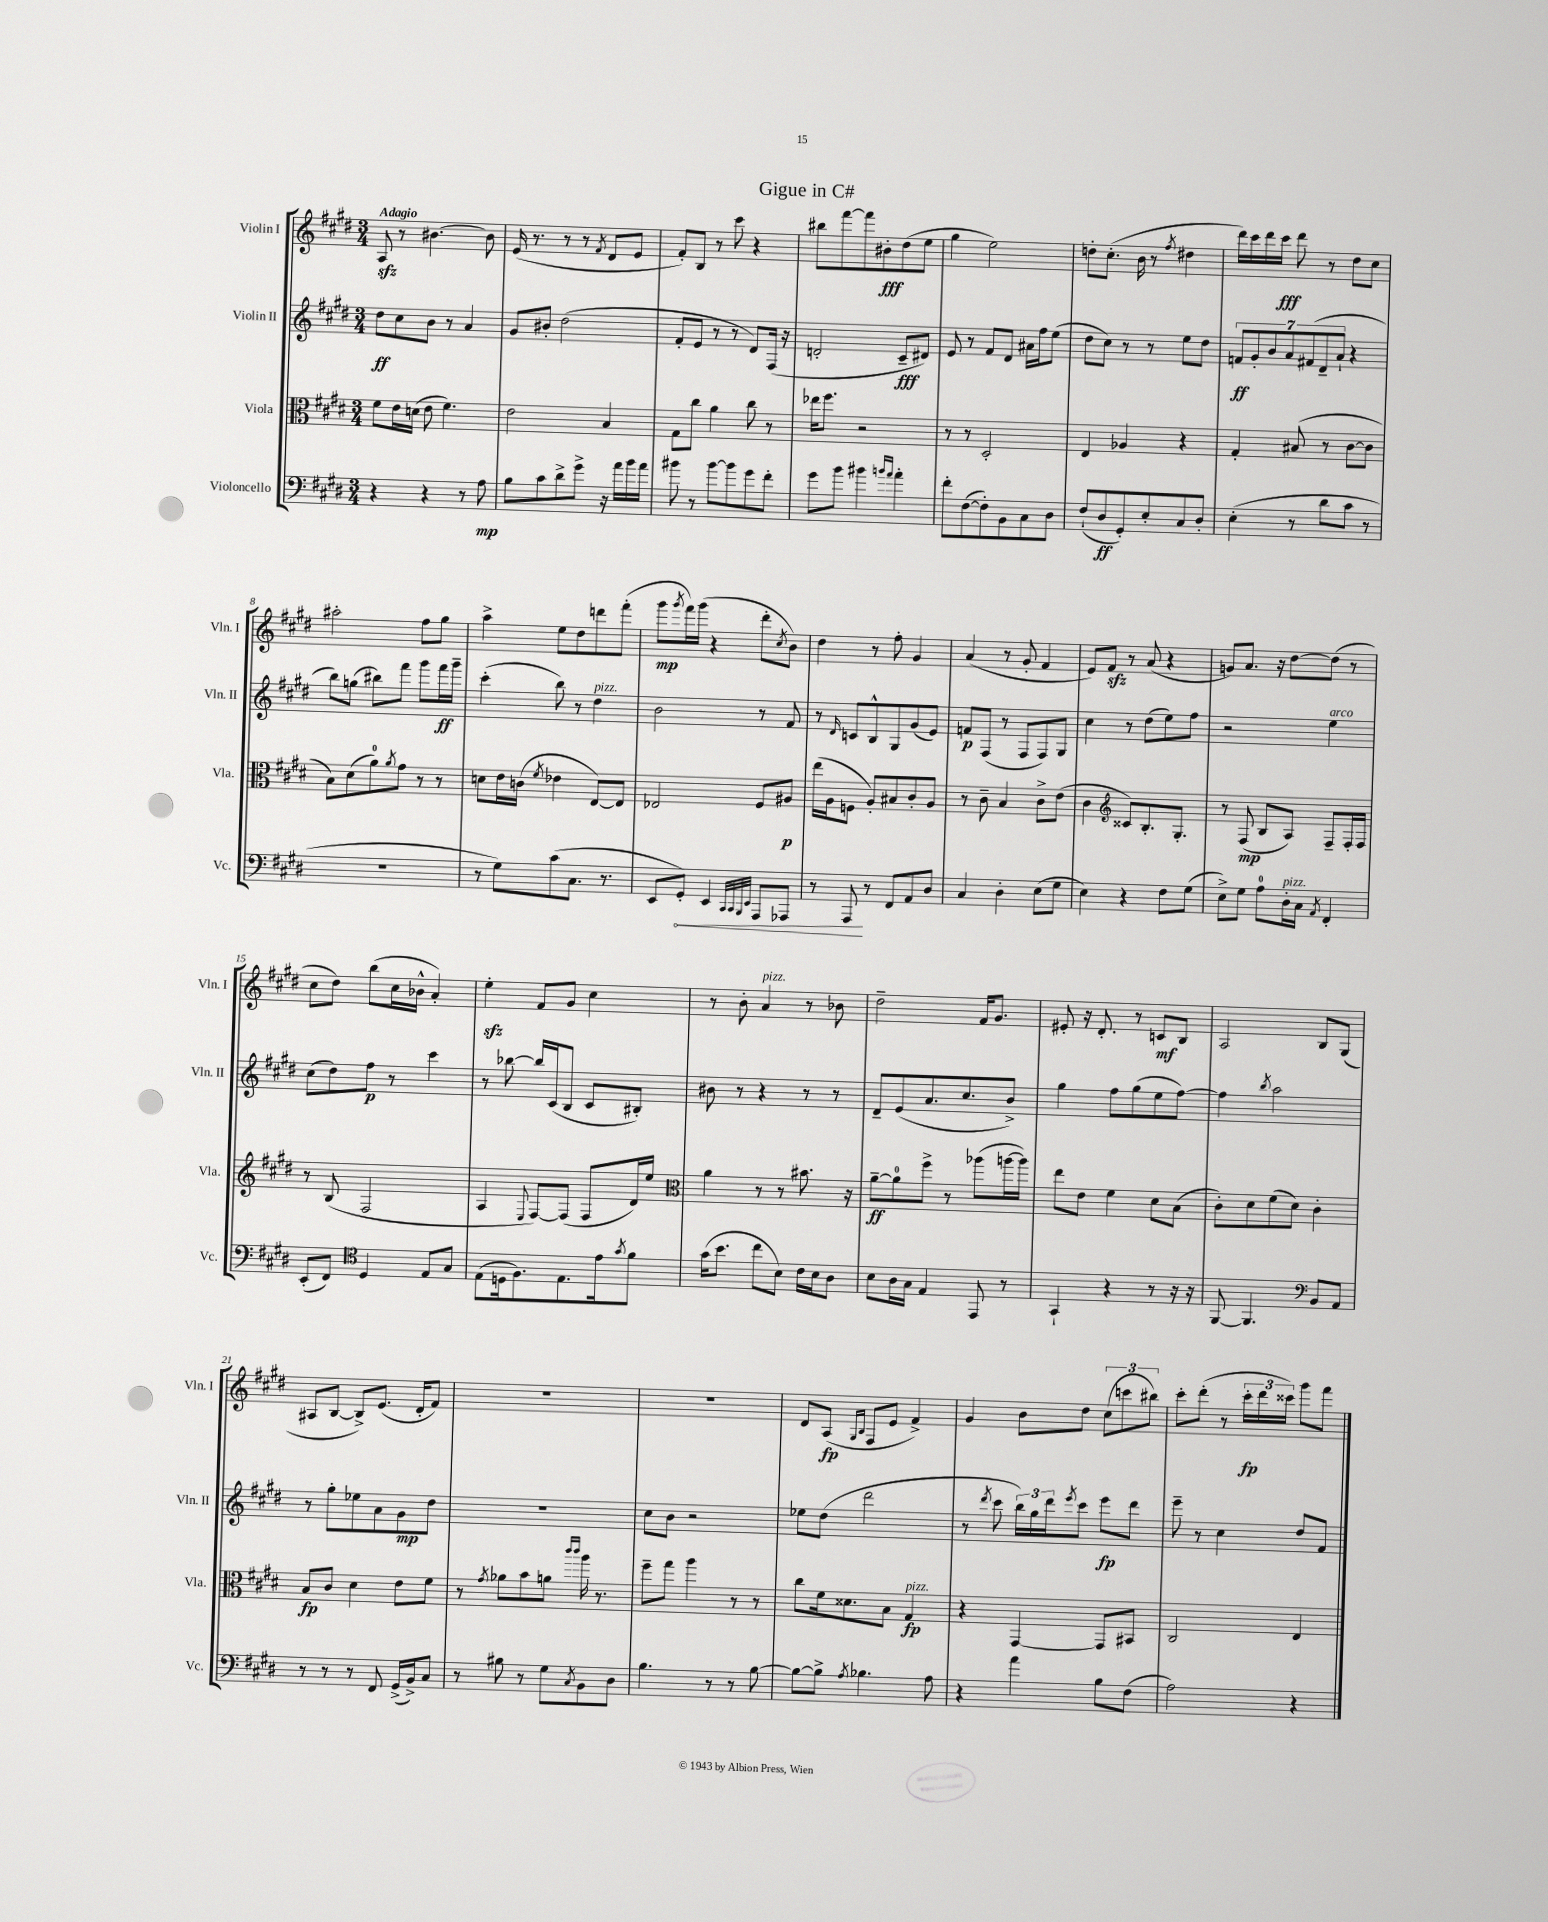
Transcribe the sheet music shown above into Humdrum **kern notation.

**kern	**dynam	**kern	**dynam	**kern	**dynam	**kern	**dynam
*part4	*part4	*part3	*part3	*part2	*part2	*part1	*part1
*staff4	*staff4	*staff3	*staff3	*staff2	*staff2	*staff1	*staff1
*I"Violoncello	*	*I"Viola	*	*I"Violin II	*	*I"Violin I	*
*I'Vc.	*	*I'Vla.	*	*I'Vln. II	*	*I'Vln. I	*
*clefF4	*	*clefC3	*	*clefG2	*	*clefG2	*
*k[f#c#g#d#]	*	*k[f#c#g#d#]	*	*k[f#c#g#d#]	*	*k[f#c#g#d#]	*
*M3/4	*	*M3/4	*	*M3/4	*	*M3/4	*
=1	=1	=1	=1	=1	=1	=1	=1
!	!	!	!	!	!	!LO:TX:a:B:t=Adagio	!
4r	.	8f#\L	.	8dd#\L	ff	8Azz/	.
.	.	16e\L	.	8cc#\	.	8r	.
.	.	(16dn\JJ	.	.	.	.	.
4r	.	8e\	.	8b\J	.	[4.b#X\	.
.	.	4.f#\)	.	8r	.	.	.
8r	.	.	.	4a/	.	.	.
8A\	mp	.	.	.	.	8b#\]	.
=2	=2	=2	=2	=2	=2	=2	=2
8B\L	.	2e\	.	8g#/L	.	(16e/	.
.	.	.	.	.	.	8.r	.
8c#\	.	.	.	8b#X'/J	.	.	.
8d#^\	.	.	.	(2dd#\	.	8r	.
8g#^\J	.	.	.	.	.	8r	.
.	.	.	.	.	.	8qf#/	.
16r	.	4B/	.	.	.	8d#/L	.
16a\LL	.	.	.	.	.	.	.
16b\	.	.	.	.	.	8e/J	.
16a\JJ	.	.	.	.	.	.	.
=3	=3	=3	=3	=3	=3	=3	=3
8b#X\	.	8G#\L	.	8f#'/L	.	8f#'/L)	.
8r	.	8cc#\J	.	8e/J	.	8B/J	.
[8b#\L	.	4a\	.	8r	.	8r	.
8b#\]	.	.	.	8r	.	8ccc#\	.
8g#\	.	8cc#\	.	8d#/L)	.	4r	.
8f#'\J	.	8r	.	(16F#/Jk	.	.	.
.	.	.	.	16r	.	.	.
=4	=4	=4	=4	=4	=4	=4	=4
8g#\L	.	16ee-X\KL	.	2dn'/	.	8bb#X\L	.
.	.	8.ff#\J	.	.	.	.	.
8b\J	.	.	.	.	.	[8fff#\	.
4b#X\	.	2r	.	.	.	8fff#\]	.
.	.	.	.	.	.	8b#X'\	fff
16qqbn/LL	.	.	.	.	.	.	.
16qqa/JJ	.	.	.	.	.	.	.
4a'\	.	.	.	8c#~/L	fff	(8dd#\	.
.	.	.	.	8d#X/J)	.	8ee\J	.
=5	=5	=5	=5	=5	=5	=5	=5
8f#'\L	.	8r	.	8e/	.	4gg#\	.
([8F#\	.	8r	.	8r	.	.	.
8F#'\])	.	2D#'/	.	8f#/L	.	2ee\)	.
8BB\	.	.	.	8d#/J	.	.	.
8C#\	.	.	.	16a#X\LL	.	.	.
.	.	.	.	16ff#\J	.	.	.
8D#\J	.	.	.	(8ee\J	.	.	.
=6	=6	=6	=6	=6	=6	=6	=6
(8F#`/L	.	4E/	.	8dd#\L	.	8ddn'\L	.
8D#/	ff	.	.	8cc#\J)	.	(8.cc#'\J	.
8GG#'/)	.	4A-X/	.	8r	.	.	.
.	.	.	.	.	.	16b\	.
8E'/	.	.	.	8r	.	8r	.
.	.	.	.	.	.	8qff#/	.
8C#/	.	4r	.	8ee\L	.	4dd#X\	.
8D#'/J	.	.	.	8dd#\J	.	.	.
=7	=7	=7	=7	=7	=7	=7	=7
(4E'\	.	4G#'/	.	14fn/L	ff	16ddd#\LL)	.
.	.	.	.	.	.	16ccc#\	.
.	.	.	.	14g#'/	.	.	.
.	.	.	.	.	.	16ddd#\	.
.	.	.	.	14b/	.	.	.
.	.	.	.	.	.	16ccc#\JJ	fff
.	.	.	.	14a/	.	.	.
8r	.	(8B#X/	.	.	.	8ddd#\	.
.	.	.	.	(14f#X/	.	.	.
.	.	.	.	14d#~/	.	.	.
8d#\L	.	8r	.	.	.	8r	.
.	.	.	.	14a`/J	.	.	.
8c#\J	.	[8c#\L	.	4r	.	8dd#\L	.
8r	.	8c#\J]	.	.	.	8cc#\J	.
!!LO:LB:g=z
=8	=8	=8	=8	=8	=8	=8	=8
2.r	.	8B\L)	.	8bb\L)	.	2aa#X'\	.
.	.	(8d#\	.	(8ggn\J	.	.	.
.	.	8a\)	.	8bb#X\L)	.	.	.
.	.	8qa/	.	.	.	.	.
.	.	8g#\J	.	8fff#\J	.	.	.
.	.	8r	.	8ggg#\L	.	8ff#\L	.
.	.	8r	.	16fff#\L	ff	8gg#\J	.
.	.	.	.	16ggg#~\JJ	.	.	.
=9	=9	=9	=9	=9	=9	=9	=9
8r	.	8dn\L	.	(4ccc#'\	.	4aa^\	.
8G#\L)	.	16e\L	.	.	.	.	.
.	.	(16cn\JJ	.	.	.	.	.
.	.	8qf#/	.	.	.	.	.
(8c#\	.	4e-X\	.	8bb\)	.	8ee\L	.
8.C#\J	.	.	.	8r	.	8dd#\	.
!	!	!	!	!LO:TX:a:i:t=pizz.	!	!	!
.	.	[8E/L)	.	4dd#\	.	8dddn\	.
8.r	.	.	.	.	.	.	.
.	.	8E/J]	.	.	.	(8fff#'\J	.
=10	=10	=10	=10	=10	=10	=10	=10
8EE/L	.	2E-X/	.	2b\	.	8ggg#\L	mp
.	.	.	.	.	.	8qggg#/	.
!	!LO:HP:b	!	!	!	!	!	!
8GG#'/J)	<	.	.	.	.	16fff#\L)	.
.	.	.	.	.	.	(16ggg#\JJ	.
4EE/	.	.	.	.	.	4r	.
32qqCC#/LLL	.	.	.	.	.	.	.
32qqCC#/	.	.	.	.	.	.	.
32qqBBB/	.	.	.	.	.	.	.
32qqEE/JJJ	.	.	.	.	.	.	.
8AAA/L	.	8F#/L	.	8r	.	8ddd#'\L	.
.	.	.	.	.	.	8qcc#/	.
8AAA-X/J	.	8A#X/J	p	8f#/	.	8b\J)	.
=11	=11	=11	=11	=11	=11	=11	=11
8r	.	(16ee\LL	.	8r	.	4dd#\	.
.	.	16A\J	.	.	.	.	.
.	.	.	.	16qqd#/	.	.	.
8AAA/	.	8Fn\J	.	8cn/L	.	.	.
8r	[	8A'/L)	.	8B^^/	.	8r	.
8FF#/L	.	8B#X/	.	8G#/	.	8ff#'\	.
8AA/	.	8c#'/	.	(8g#/	.	4g#/	.
8D#/J	.	8A/J	.	8e/J)	.	.	.
=12	=12	=12	=12	=12	=12	=12	=12
4C#/	.	8r	.	8fn/L	p	(4a/	.
.	.	8c#~\	.	(8F#/J	.	.	.
4D#'\	.	4B/	.	8r	.	8r	.
.	.	.	.	8F#/L	.	8g#'/	.
(8E\L	.	8c#^\L	.	8F#/)	.	4f#/	.
8G#\J	.	(8e\J	.	8G#/J	.	.	.
=13	=13	=13	=13	=13	=13	=13	=13
4E\)	.	4c#\	.	4cc#\	.	8e/L)	.
.	.	.	.	.	.	8f#zz/J	.
*	*	*clefG2	*	*	*	*	*
4r	.	8c##X/L)	.	8r	.	8r	.
.	.	8.B'/	.	(8dd#\L	.	(8a/	.
8F#\L	.	.	.	8ee\)	.	4r	.
.	.	8.G#'/J	.	.	.	.	.
(8G#\J	.	.	.	8ff#\J	.	.	.
=14	=14	=14	=14	=14	=14	=14	=14
8E^\L)	.	8r	.	2r	.	8gn/L)	.
8G#\J	.	(8F#/	mp	.	.	8.a/J	.
8A\L	.	8B/L	.	.	.	.	.
.	.	.	.	.	.	16r	.
!LO:TX:a:i:t=pizz.	!	!	!	!	!	!	!
16D#'\L	.	8A/J)	.	.	.	[8dd#\L	.
16C#\JJ	.	.	.	.	.	.	.
8qAA/	.	.	.	.	.	.	.
!	!	!	!	!LO:TX:a:i:t=arco	!	!	!
4FF#'/	.	8F#~/L	.	4ee\	.	(8dd#\J]	.
.	.	16F#'/L	.	.	.	8r	.
.	.	16F#/JJ	.	.	.	.	.
!!LO:LB:g=z
=15	=15	=15	=15	=15	=15	=15	=15
(8EE'/L	.	8r	.	(8cc#\L	.	8cc#\L	.
8FF#/J)	.	(8B/	.	8dd#\)	.	8dd#\J)	.
*clefC4	*	*	*	*	*	*	*
4D#/	.	2F#/	.	8ff#\J	p	(8bb\L	.
.	.	.	.	8r	.	16cc#\L	.
.	.	.	.	.	.	16b-X^^\JJ	.
8E/L	.	.	.	4ccc#\	.	4a'/)	.
8G#/J	.	.	.	.	.	.	.
=16	=16	=16	=16	=16	=16	=16	=16
(8E\L	.	4A/	.	8r	.	4eezz'\	.
16Dn\k	.	.	.	[8bb-X\	.	.	.
8.F#\)	.	.	.	.	.	.	.
.	.	8qqE/	.	.	.	.	.
.	.	[8F#/L)	.	16bb-/LL]	.	8f#/L	.
.	.	.	.	(16c#/J	.	.	.
8.E\	.	(8F#/J]	.	8B/J	.	8g#/J	.
.	.	8F#/L	.	8c#/L	.	4cc#\	.
16e\k	.	.	.	.	.	.	.
8qg#/	.	.	.	.	.	.	.
8f#\J	.	16d#/L)	.	8B#X'/J)	.	.	.
.	.	16ee/JJ	.	.	.	.	.
=17	=17	=17	=17	=17	=17	=17	=17
*	*	*clefC3	*	*	*	*	*
(16g#\KL	.	4a\	.	8b#X\	.	8r	.
8.b\J	.	.	.	.	.	.	.
.	.	.	.	8r	.	8b'\	.
!	!	!	!	!	!	!LO:TX:a:i:t=pizz.	!
8cc#\L	.	8r	.	4r	.	4a/	.
8B\J)	.	8r	.	.	.	.	.
16c#\LL	.	8.b#X\	.	8r	.	8r	.
16B\J	.	.	.	.	.	.	.
8A\J	.	.	.	8r	.	8b-X\	.
.	.	16r	.	.	.	.	.
=18	=18	=18	=18	=18	=18	=18	=18
8B\L	.	[8a~\L	ff	8d#~/L	.	2dd#~\	.
16A\L	.	8a\]	.	(8e/	.	.	.
16G#\JJ	.	.	.	.	.	.	.
4E/	.	8ff#^\J	.	8.a/	.	.	.
.	.	8r	.	.	.	.	.
.	.	.	.	8.cc#/	.	.	.
8EE/	.	(8aa-X\L	.	.	.	16f#/KL	.
.	.	.	.	.	.	8.g#/J	.
8r	.	[16aan\L	.	8b^/J)	.	.	.
.	.	16aa\JJ])	.	.	.	.	.
=19	=19	=19	=19	=19	=19	=19	=19
4GG#`/	.	8ee\L	.	4gg#\	.	8e#X'/	.
.	.	8e\J	.	.	.	16r	.
.	.	.	.	.	.	8.d#'/	.
4r	.	4f#\	.	8ff#\L	.	.	.
.	.	.	.	(8gg#\	.	8r	.
8r	.	8d#\L	.	8ee\	.	8cn/L	mf
16r	.	(8B\J	.	[8ff#\J)	.	8B/J	.
16r	.	.	.	.	.	.	.
=20	=20	=20	=20	=20	=20	=20	=20
[8FF#/	.	8c#'\L)	.	4ff#\]	.	2A/	.
4.FF#/]	.	8d#\	.	.	.	.	.
.	.	.	.	8qbb/	.	.	.
.	.	(8f#\	.	2aa\	.	.	.
.	.	8d#\J)	.	.	.	.	.
*clefF4	*	*	*	*	*	*	*
8BB/L	.	4c#'\	.	.	.	8B/L	.
8AA/J	.	.	.	.	.	(8G#/J	.
!!LO:LB:g=z
=21	=21	=21	=21	=21	=21	=21	=21
8r	.	8B/L	fp	8r	.	8A#X/L	.
8r	.	8c#/J	.	8gg#'\L	.	[8B/J	.
8r	.	4d#\	.	8ee-X\	.	8B^/L])	.
8FF#/	.	.	.	8a\	.	(8.e/J	.
(16GG#^/LL	.	8e\L	.	8g#\	mp	.	.
16BB^/J)	.	.	.	.	.	16d#'/KL	.
8C#/J	.	8f#\J	.	8dd#\J	.	8f#/J)	.
=22	=22	=22	=22	=22	=22	=22	=22
8r	.	8r	.	2.r	.	2.r	.
.	.	8qg#/	.	.	.	.	.
8B#X\	.	8a-X\L	.	.	.	.	.
8r	.	8b\	.	.	.	.	.
8G#\L	.	8an\J	.	.	.	.	.
.	.	16qqccc#/LL	.	.	.	.	.
8qC#/	.	16qqccc#/JJ	.	.	.	.	.
8BB\	.	16aa\	.	.	.	.	.
.	.	8.r	.	.	.	.	.
8D#\J	.	.	.	.	.	.	.
=23	=23	=23	=23	=23	=23	=23	=23
4.B\	.	8ff#~\L	.	8cc#\L	.	2.r	.
.	.	8gg#\J	.	8b\J	.	.	.
.	.	4aa\	.	2r	.	.	.
8r	.	.	.	.	.	.	.
8r	.	8r	.	.	.	.	.
[8B\	.	8r	.	.	.	.	.
=24	=24	=24	=24	=24	=24	=24	=24
8B\L_	.	8cc#\L	.	8ee-X\L	.	8d#/L	.
8B^\J]	.	16f#\k	.	(8dd#\J	.	(8A/J	fp
.	.	8.d##X\	.	.	.	.	.
.	.	.	.	.	.	16qqG#/LL	.
8qA/	.	.	.	.	.	16qqB/JJ	.
4.B-X\	.	.	.	2ddd#\	.	8F#/L	.
.	.	8B\J	.	.	.	8e/J	.
!	!	!LO:TX:a:i:t=pizz.	!	!	!	!	!
.	.	4G#/	fp	.	.	4f#^/)	.
8A\	.	.	.	.	.	.	.
=25	=25	=25	=25	=25	=25	=25	=25
4r	.	4r	.	8r	.	4g#/	.
.	.	.	.	8qddd#/	.	.	.
.	.	.	.	8ccc#\	.	.	.
4a\	.	[4GG#/	.	24bb\LL)	.	8b\L	.
.	.	.	.	24gg#\	.	.	.
.	.	.	.	24ddd#\J	.	.	.
.	.	.	.	8qeee/	.	.	.
.	.	.	.	8ccc#\J	.	8dd#\J	.
8B\L	.	8GG#/L]	.	8eee\L	fp	(12cc#\L	.
.	.	.	.	.	.	12cccn\	.
(8F#\J	.	8BB#X/J	.	8ddd#\J	.	.	.
.	.	.	.	.	.	12bb#X\J)	.
=26	=26	=26	=26	=26	=26	=26	=26
2A\)	.	2C#/	.	8eee~\	.	8ccc#'\L	.
.	.	.	.	8r	.	(8ddd#'\J	.
.	.	.	.	4cc#\	.	8r	.
.	.	.	.	.	.	24ccc#'\LL	fp
.	.	.	.	.	.	24ddd#\	.
.	.	.	.	.	.	24ccc##X\JJ)	.
4r	.	4E/	.	8dd#/L	.	8ggg#\L	.
.	.	.	.	8f#/J	.	8fff#\J	.
==	==	==	==	==	==	==	==
*-	*-	*-	*-	*-	*-	*-	*-
